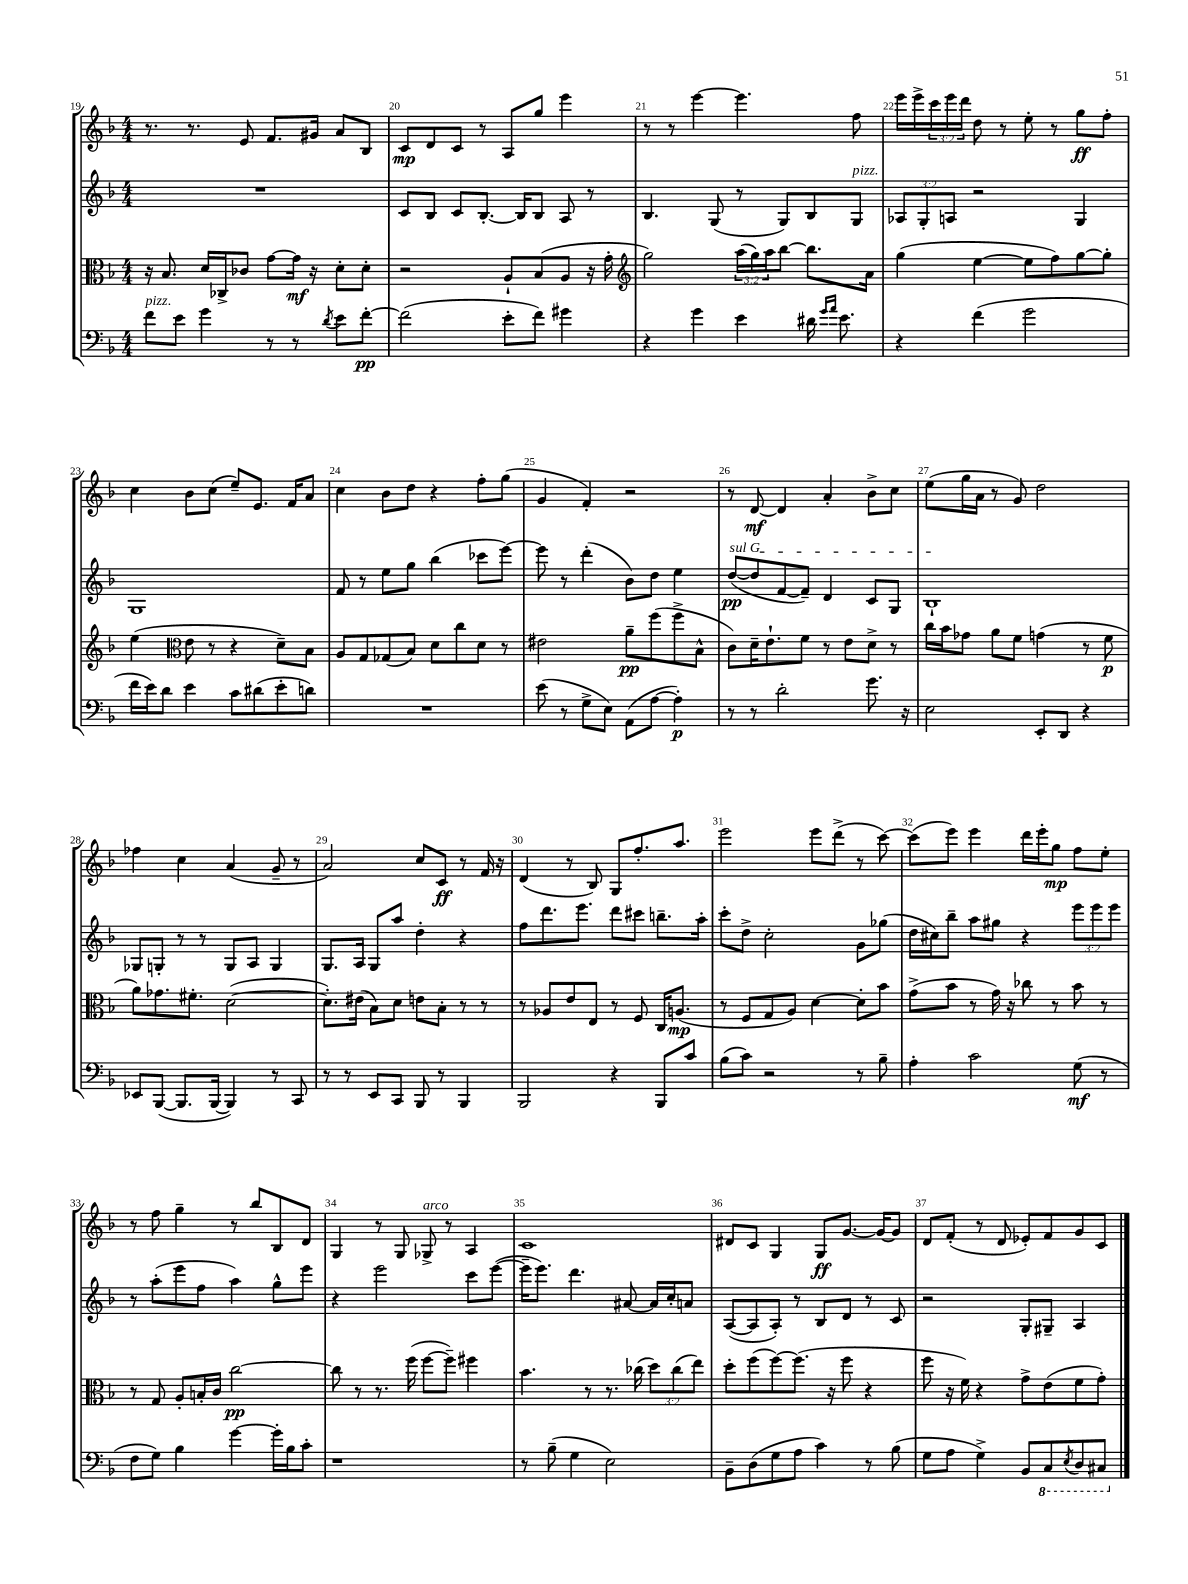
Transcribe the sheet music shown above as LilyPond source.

<<
\new StaffGroup <<
\new Staff = "s0" {
    \clef treble \key f \major \numericTimeSignature \time 4/4 \override Staff.TupletNumber.text = #tuplet-number::calc-fraction-text
    r8. r8. e'8 f'8. gis'16 a'8 bes8 |
    c'8\mp d'8 c'8 r8 a8 g''8 e'''4 |
    r8 r8 e'''4~ e'''4. f''8 |
    e'''16 e'''16-> \tuplet 3/2 { c'''16 e'''16 d'''16 } d''8 r8 e''8-. r8 g''8\ff f''8-. |
    c''4 bes'8 c''8( e''8--) e'8. f'16 a'8 |
    c''4 bes'8 d''8 r4 f''8-. g''8( |
    g'4 f'4-.) r2 |
    r8 d'8~\mf d'4 a'4-. bes'8-> c''8 |
    e''8( g''16 a'16 r8 g'8) d''2 |
    fes''4 c''4 a'4( g'8-- r8 |
    a'2) c''8 c'8\ff r8 f'16 r16 |
    d'4( r8 bes8) g8 f''8.-. a''8. |
    e'''2 e'''8 d'''8->( r8 c'''8~) |
    c'''8( e'''8) e'''4 d'''16 e'''16-. g''8\mp f''8 e''8-. |
    r8 f''8 g''4-- r8 bes''8 bes8 d'8 |
    g4 r8 g8 ges8->^\markup { \italic "arco" } r8 a4 |
    c'1 |
    dis'8 c'8 g4 g8\ff g'8.~ g'16~ g'8 |
    d'8 f'8-.( r8 d'8 ees'8-.) f'8 g'8 c'8 \bar "|." |
}
\new Staff = "s1" {
    \clef treble \key f \major \numericTimeSignature \time 4/4 \override Staff.TupletNumber.text = #tuplet-number::calc-fraction-text
    R1 |
    c'8 bes8 c'8 bes8.~-. bes16 bes8 a8 r8 |
    bes4. g8( r8 g8) bes8 g8^\markup { \italic "pizz." } |
    \tuplet 3/2 { aes8 g8-. a8 } r2 g4 |
    g1 |
    f'8 r8 e''8 g''8 bes''4( ces'''8 e'''8~) |
    e'''8 r8 d'''4-.( bes'8) d''8 e''4 |
    \once \override TextSpanner.bound-details.left.text = \markup { \italic "sul G" } d''8~\pp\startTextSpan( d''8 f'8~ f'8--) d'4 c'8 g8 |
    bes1-!\stopTextSpan |
    ges8 g8-. r8 r8 g8 a8 g4 |
    g8. a16 g8 a''8 d''4-. r4 |
    f''8 d'''8. e'''8. d'''8 cis'''8 b''8.-- a''16-. |
    c'''8-. d''8-> c''2-. g'8 ges''8( |
    d''16 cis''16) bes''8-- a''8 gis''8 r4 \tuplet 3/2 { e'''8 e'''8 e'''8 } |
    r8 a''8-.( e'''8 f''8 a''4) g''8-^ e'''8 |
    r4 e'''2 c'''8 e'''8~( |
    e'''16-- e'''8.) d'''4. ais'8~ ais'16 c''16-. a'8 |
    a8~( a8 a8-.) r8 bes8 d'8 r8 c'8 |
    r2 g8-. gis8-- a4 \bar "|." |
}
\new Staff = "s2" {
    \clef alto \key f \major \numericTimeSignature \time 4/4 \override Staff.TupletNumber.text = #tuplet-number::calc-fraction-text
    r16 bes8. d'16 ces16-> ces'8 g'8~ g'16\mf r16 d'8-. d'8-. |
    r2 a8-! bes8( a8 r16 g'16-. |
    \clef treble g''2) \tuplet 3/2 { a''16( g''16) a''16 } bes''8~ bes''8. a'16 |
    g''4( e''4~ e''8 f''8) g''8~ g''8-. |
    e''4( \clef alto e'8 r8 r4 d'8--) bes8 |
    a8 g8 ges8( bes8) d'8 c''8 d'8 r8 |
    eis'2 a'8--\pp f''8( f''8-> bes8-^ |
    c'8) d'16-- e'8.-! f'8 r8 e'8 d'8-> r8 |
    c''16 bes'16 ges'8 a'8 f'8 g'4( r8 f'8\p |
    a'8) ges'8. fis'8.-. d'2~( |
    d'8.-.) eis'16( bes8) d'8 e'8 bes8-. r8 r8 |
    r8 aes8 e'8 e8 r8 f8 c16 a8.\mp( |
    r8 f8 g8 a8) d'4~ d'8-. bes'8 |
    g'8->( bes'8 r8 g'16) r16 ces''8 r8 bes'8 r8 |
    r8 g8 a8-. b16-. c'16 c''2~\pp |
    c''8 r8 r8. f''16( f''8~ f''8--) fis''4 |
    bes'4. r8 r8. ces''16( \tuplet 3/2 { d''8) ces''8( e''8) } |
    d''8-. f''8( f''8~) f''8.( r16 f''8 r4 |
    f''8 r16 f'16) r4 g'8-> e'8( f'8 g'8-.) \bar "|." |
}
\new Staff = "s3" {
    \clef bass \key f \major \numericTimeSignature \time 4/4
    f'8^\markup { \italic "pizz." } e'8 g'4 r8 r8 \acciaccatura { d'8 } e'8 f'8~-.\pp |
    f'2( e'8-. f'8) gis'4 |
    r4 g'4 e'4 dis'16 \grace { g'16 a'16 } e'8. |
    r4 f'4( g'2 |
    f'16 e'16) d'8 e'4 c'8 dis'8( e'8-. d'8) |
    R1 |
    e'8( r8 g8-> e8) a,8( a8~ a4-.\p) |
    r8 r8 d'2-. g'8. r16 |
    e2 e,8-. d,8 r4 |
    ees,8 bes,,8~( bes,,8. bes,,16~ bes,,4) r8 c,8 |
    r8 r8 e,8 c,8 bes,,8 r8 bes,,4 |
    bes,,2 r4 bes,,8 c'8 |
    bes8( c'8) r2 r8 bes8-- |
    a4-. c'2 g8\mf( r8 |
    f8 g8) bes4 g'4~ g'16-. bes16 c'8-. |
    r1 |
    r8 bes8--( g4 e2) |
    bes,8-- d8( g8 a8 c'4) r8 bes8( |
    g8 a8 g4->) bes,8 \ottava #-1 c,8 \acciaccatura { e,8 } d,8 cis,8 \ottava #0 \bar "|." |
}
>>
>>
\layout { \context { \Score currentBarNumber = #19 \override BarNumber.break-visibility = ##(#f #t #t) barNumberVisibility = #all-bar-numbers-visible } }
